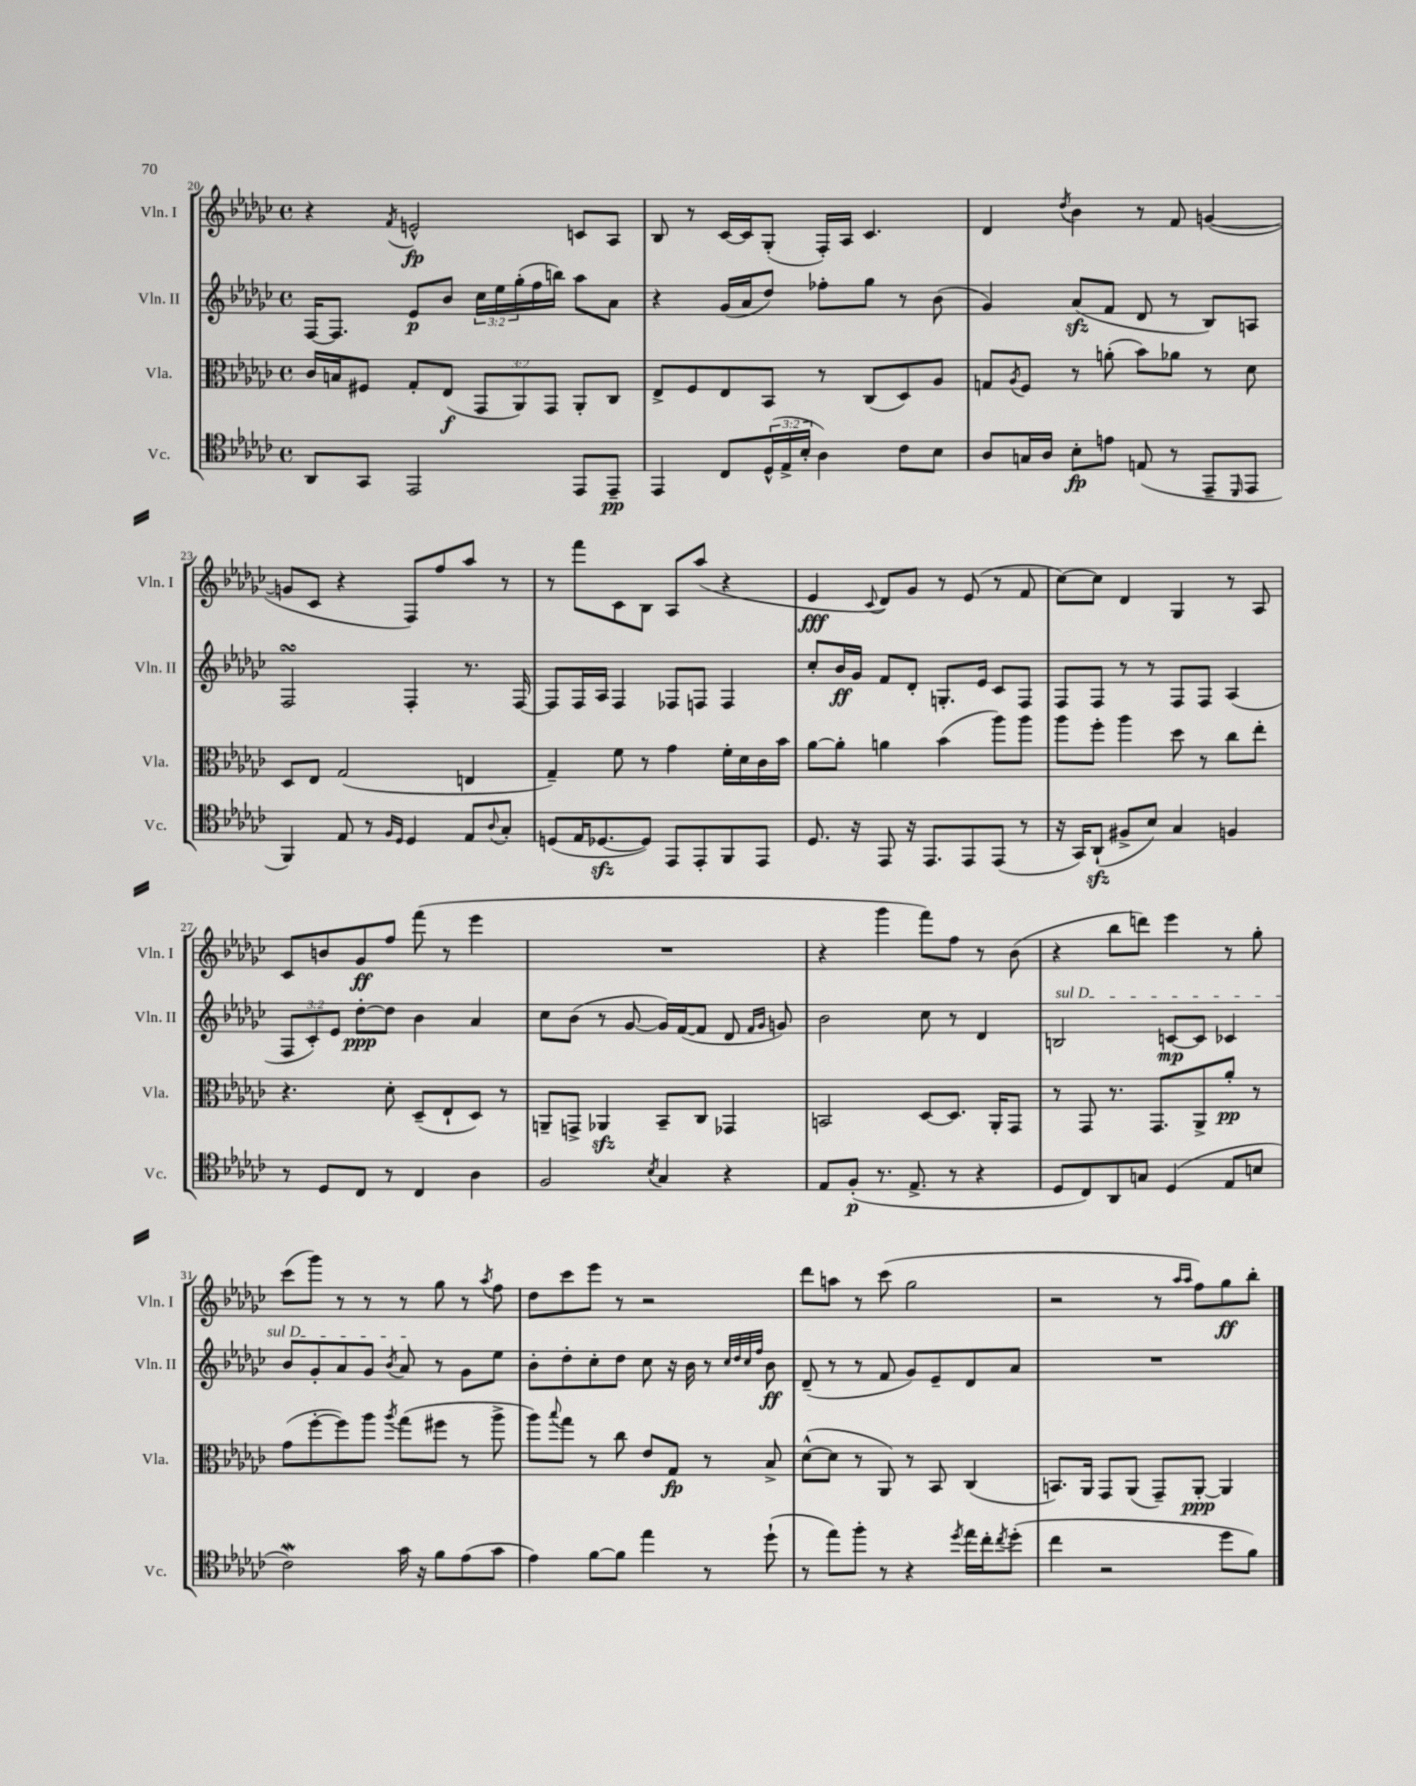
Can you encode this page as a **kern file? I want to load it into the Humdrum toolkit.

**kern	**kern	**kern	**kern
*staff4	*staff3	*staff2	*staff1
*clefC4	*clefC3	*clefG2	*clefG2
*k[b-e-a-d-g-c-]	*k[b-e-a-d-g-c-]	*k[b-e-a-d-g-c-]	*k[b-e-a-d-g-c-]
*M4/4	*M4/4	*M4/4	*M4/4
*met(c)	*met(c)	*met(c)	*met(c)
8AA-	16c-	[16F	4r
.	16B	8.F]	.
8GG-	8F#	.	.
.	.	.	8qf
2EE-	8G-'	8e-	2e^^
.	(8E-	8b-	.
.	12GG-	24cc-	.
.	.	24ee-	.
.	12AA-)	(24gg-'	.
.	.	16ff	.
.	12GG-	.	.
.	.	16bb)	.
8EE-	8AA-'	8aa-	8c
8EE-~	8C-	8a-	8A-
=	=	=	=
4EE-	8E-^	4r	8B-
.	8F	.	8r
8C-	8E-	(16g-	[16c-
.	.	16a-	16c-]
(24D-^^	8BB-	8dd-)	(8G-'
24E-^	.	.	.
24B-'	.	.	.
4A-)	8r	8ff-'	16F')
.	.	.	16A-
.	(8C-	8gg-	4.c-
8c-	8D-)	8r	.
8B-	8A-	(8b-	.
=	=	=	=
8A-	8G	4g-)	4d-
.	8qA-	.	.
16G	8F	.	.
16A-	.	.	.
.	.	.	8qdd-
8B-'	8r	(8a-	4b-
8e	(8a'	8f	.
(8E	8b-)	8d-	8r
8r	8a-	8r	8f
8EE-~	8r	8B-)	([4g
16qqDD-	.	.	.
8EE-	8d-	8A	.
=	=	=	=
4FF)	8D-	2F	8g]
.	8E-	.	8c-
8E-	(2G-	.	4r
8r	.	.	.
16qqF	.	.	.
16qqD-	.	.	.
4D-	.	4F'	8F)
.	.	.	8ff
8E-	4E	8.r	8aa-
8qqA-	.	.	.
8G-'	.	.	8r
.	.	[16F	.
=	=	=	=
(8D	4G-~)	8F]	8r
16E-	.	16F	8fff
[8.D-	.	16A-	.
.	8f	4F	8c-
8D-])	8r	.	8B-
8EE-	4g-	8F-	8A-
8EE-'	.	8F	(8aa-
8FF	16f'	4F	4r
.	16d-	.	.
8EE-	16c-	.	.
.	16b-	.	.
=	=	=	=
8.D-	[8a-	8cc-'	4e-
.	8a-']	16b-	.
16r	.	16g-	.
.	.	.	8qqc-
8EE-	4a	8f	8d-)
16r	.	8d-'	8g-
8.EE-	.	.	.
.	(4b-	8.G'	8r
8EE-	.	.	(8e-
.	.	16e-	.
(8EE-	8aa-)	8c-	8r
8r	8aa-	8F	8f
=	=	=	=
16r	8aa-	8F	[8cc-)
16GG-)	.	.	.
(8AA-`	8ff'	8F	8cc-]
8F#^	4aa-	8r	4d-
8B-)	.	8r	.
4G-	8dd-	8F	4G-
.	8r	8F	.
4F	8cc-	(4A-	8r
.	8ee-'	.	8A-
=	=	=	=
8r	4.r	12F	8c-
.	.	12c-')	.
8D-	.	.	8b
.	.	12e-	.
8C-	.	[8dd-'	8g-
8r	8d-'	8dd-]	8ff
4C-	(8D-~	4b-	(8fff
.	8E-`	.	8r
4A-	8D-)	4a-	4eee-
.	8r	.	.
=	=	=	=
2F	8AA~	8cc-	1r
.	8GG^	(8b-	.
.	4AA-	8r	.
.	.	[8g-	.
8qB-	.	.	.
4G-	8BB-~	16g-])	.
.	.	([16f	.
.	8C-	8f]	.
4r	4GG-	8d-	.
.	.	16qqf	.
.	.	16qqg-	.
.	.	8g)	.
=	=	=	=
8E-	2BB	2b-	4r
(8F'	.	.	.
8.r	.	.	4ggg-
8.E-^	.	.	.
.	[8D-	8cc-	8fff)
8r	8.D-]	8r	8ff
4r	.	4d-	8r
.	16AA-'	.	.
.	8GG-	.	(8b-
=	=	=	=
8D-	8r	2B	4r
8C-)	8GG-	.	.
8AA-	8.r	.	8bb-
8G	.	.	8ddd)
.	8.GG-	.	.
(4D-	.	[8c	4eee-
.	8AA-^	8c]	.
8E-	8a-'	4c-	8r
8B	8r	.	8gg-'
=	=	=	=
2c-)	(8g-	8b-	(8ccc-
.	[8ff'	8g-'	8ggg-)
.	8ff])	8a-	8r
.	8aa-	8g-	8r
.	8qaa-	8qb-	.
16g-	(8gg-	8a-	8r
16r	.	.	.
8f	8ff#	8r	8gg-
(8e-	8r	8g-	8r
.	.	.	8qaa-
8g-	8aa-^	8ee-	8ff
=	=	=	=
4e-)	8aa-)	8b-'	8dd-
.	8qqbb-	.	.
.	8gg-	8dd-'	8ccc-
[8f	8r	8cc-'	8eee-
8f]	8cc-	8dd-	8r
4ee-	8e-	8cc-	2r
.	8G-	16r	.
.	.	16b-	.
8r	8r	8r	.
.	.	32qqcc-	.
.	.	32qqdd-	.
.	.	32qqcc-	.
.	.	32qqff	.
(8dd-`	8B-^	8b-	.
=	=	=	=
8r	([8d-^^	(8d-~	8ddd-
8ee-)	8d-]	8r	8aa
8ff'	8r	8r	8r
8r	8AA-)	8f	(8ccc-
4r	8r	8g-)	2gg-
.	8BB-	8e-~	.
8qdd-	.	.	.
16ee-	(4C-	8d-	.
16cc-'	.	.	.
8qcc-	.	.	.
(8dd-'	.	8a-	.
=	=	=	=
4cc-	8.BB)	1r	2r
.	16AA-	.	.
2r	8GG-	.	.
.	(8AA-	.	.
.	8GG-~)	.	8r
.	.	.	16qqaa-
.	.	.	16qqaa-
.	[8AA-'	.	8ff)
8dd-	4AA-]	.	8gg-
8f)	.	.	8bb-'
==	==	==	==
*-	*-	*-	*-
